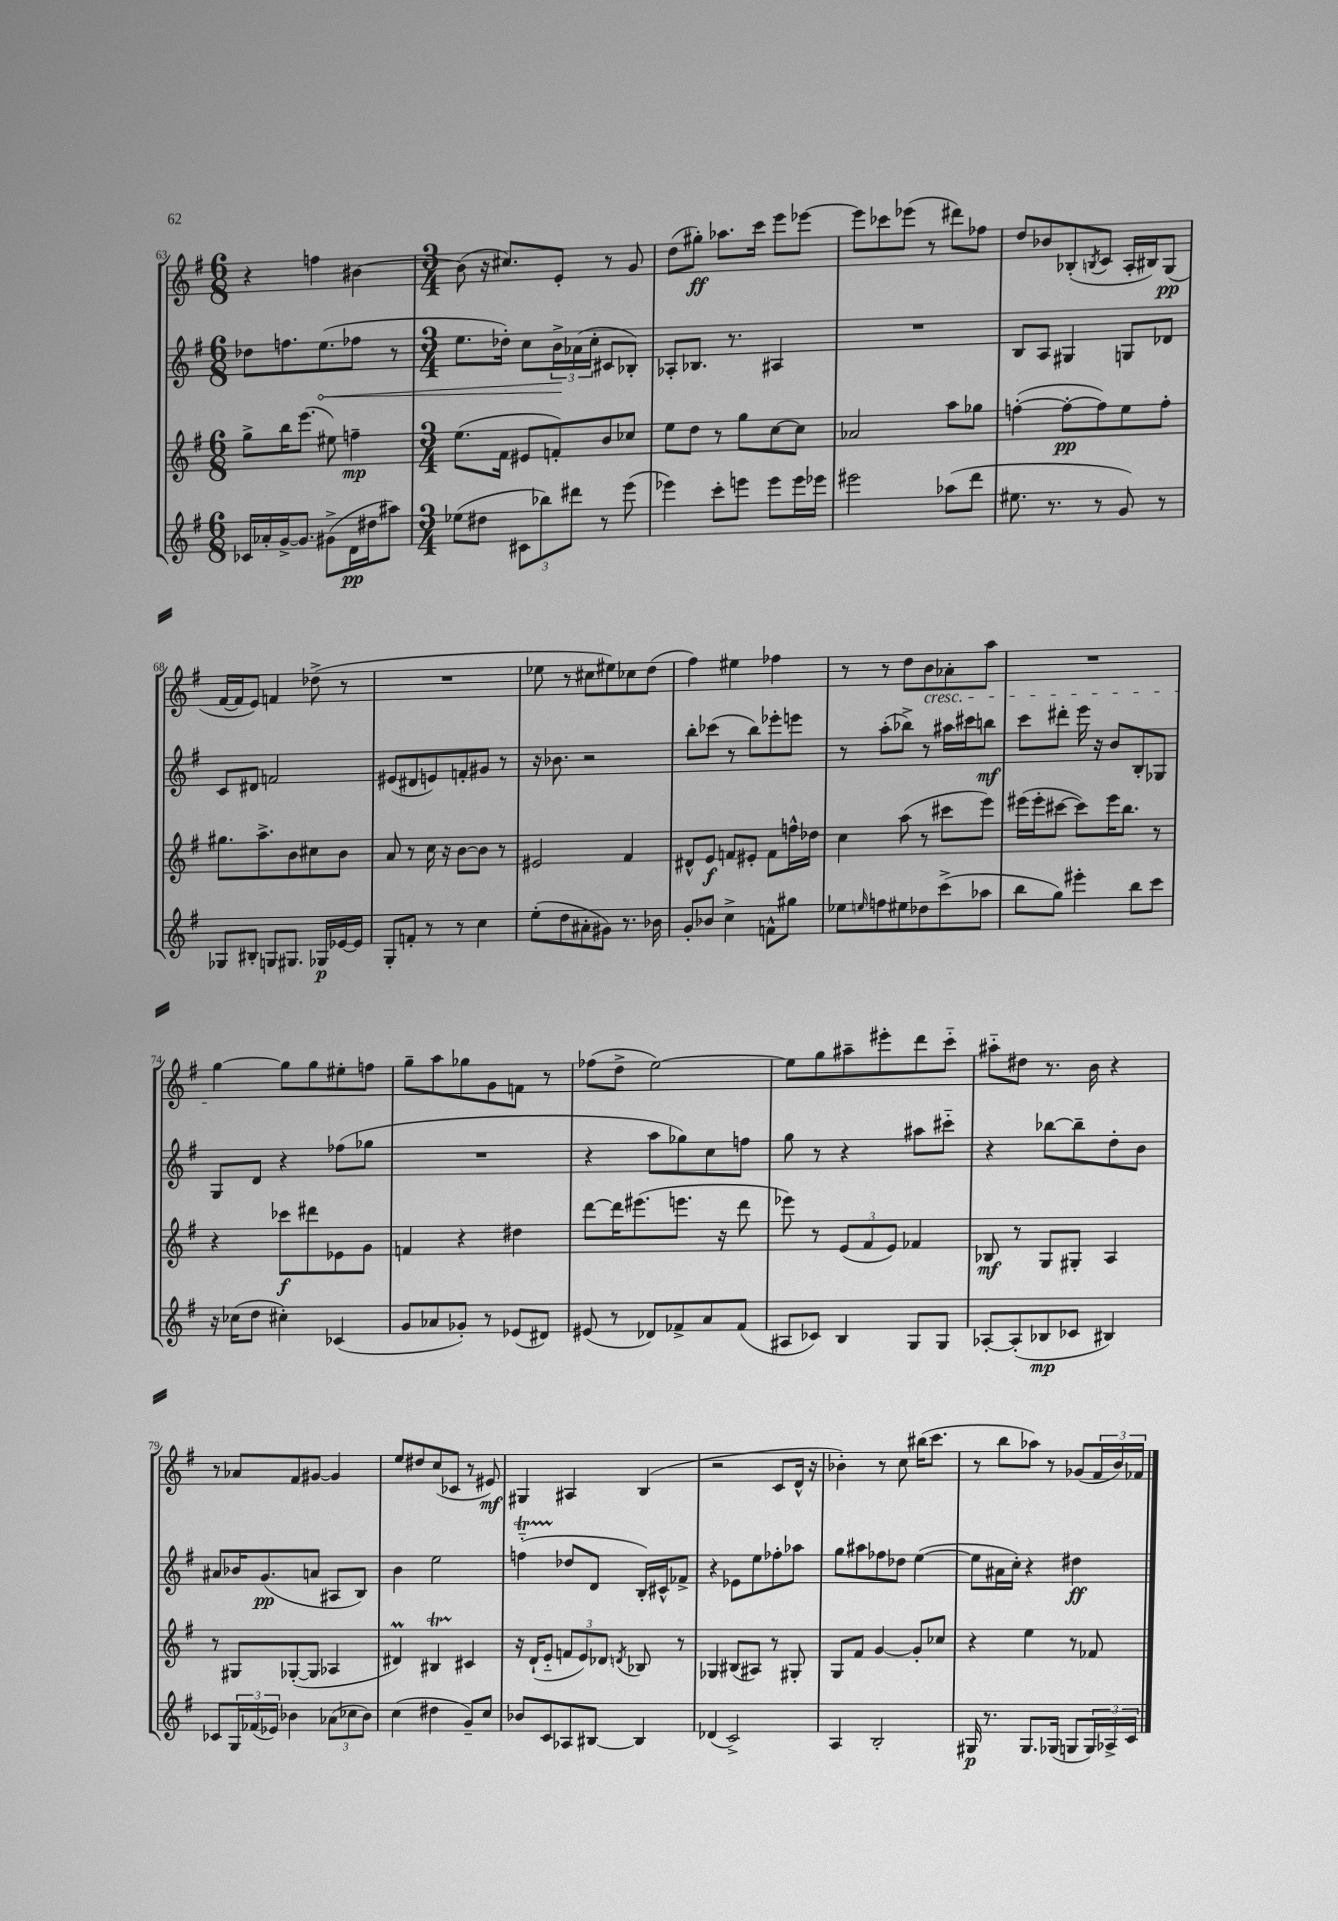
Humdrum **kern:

**kern	**kern	**kern	**kern
*staff4	*staff3	*staff2	*staff1
*clefG2	*clefG2	*clefG2	*clefG2
*k[f#]	*k[f#]	*k[f#]	*k[f#]
*M6/8	*M6/8	*M6/8	*M6/8
16c-	8gg^	8dd-	4r
16a-'	.	.	.
[16g^	16bb	8.ff	.
8.g]	(8.eee	.	.
.	.	.	4ff
.	.	(8.ee	.
(8g#^	8ee#)	.	.
16d	4ff~	8ff-	[4b#
16dd#	.	.	.
8aa#)	.	8r	.
=	=	=	=
*M3/4	*M3/4	*M3/4	*M3/4
(8ee-	(8.ee	8.ee	(8b#]
8dd#	.	.	16r
.	16f#	16dd-')	8.cc#)
12c#	8e#	8cc	.
12bb-)	.	.	.
.	8f')	24b^	8e'
12ddd#	.	(24a-	.
.	.	24cc'	.
8r	8b	8c#	8r
(8eee	8cc-	8B-')	8g
=	=	=	=
4eee-)	8ee	8A-'	(8dd
.	8dd	8.B-	8gg#')
8ccc'	8r	.	8.aa-
.	.	8.r	.
8eee	8gg	.	.
.	.	.	16ccc
8eee	[8cc	4A#	8eee
16eee	8cc]	.	[8eee-
16eee-	.	.	.
=	=	=	=
2eee#	2a-	2.r	8eee-]
.	.	.	8ccc-
.	.	.	(8eee-
.	.	.	8r
(8aa-	8aa	.	8ddd#)
8ddd	8gg-	.	8ff-
=	=	=	=
8.ee#	([4ff'	8B	8dd
.	.	8A	8b-
8.r	.	.	.
.	8ff'_	4G#	(8B-'
.	.	.	8qB
8r	8ff])	.	8c
8g)	8ee	8G	16A'
.	.	.	16B#)
8r	8ff'	8d-	(8G
=	=	=	=
8G-	8.gg#	8c	[16f#
.	.	.	16f#]
8B#'	.	8d#	8e)
.	8.aa^	.	.
8G	.	2f	4f
8.G#	8b	.	.
.	8cc#	.	(8dd-^
16G-	.	.	.
[16e-	8b	.	8r
16e-]	.	.	.
=	=	=	=
8G'	8a	(8e#	2.r
8f'	8r	8d#	.
8r	16cc	8e)	.
.	16r	.	.
8r	[8b	8f'	.
4cc	8b]	8g#	.
.	8r	8r	.
=	=	=	=
(8ee'	2e#	16r	8ee-
.	.	8.b-	.
8dd	.	.	8r
8a#'	.	2r	8cc#
8g#)	.	.	8ee#)
8.r	4f#	.	8cc-
.	.	.	(8dd
16b-	.	.	.
=	=	=	=
8g'	8d#^^	8bb'	4ff#)
8b-	8e	(8ccc-	.
4cc^	8f	8r	4ee#
.	8e#'	8bb)	.
8f^^	8f	8eee-'	4ff-
8gg#	16ff^^	8eee	.
.	16dd-	.	.
=	=	=	=
8ee-	4cc	8r	8r
16qqee	.	.	.
8ff	.	(8aa'	8r
8ee#	(8aa	8bb-^)	8dd
8dd-	8r	8r	8b
(8ccc^	8ccc#	16aa#	8a-'
.	.	16ccc#	.
8aa-	8eee)	8bb	8aa
=	=	=	=
8bb	(16eee#	8ccc	2.r
.	16eee#'	.	.
8gg)	[8ccc#	8ddd#'	.
4eee#'	8ccc#])	16eee	.
.	.	16r	.
.	16eee#	8b	.
.	8.bb	.	.
8bb	.	8B'	.
8ccc	8r	8G-	.
=	=	=	=
16r	4r	8G	[4gg
(16cc-	.	.	.
8dd	.	8d	.
4cc#')	8ccc-	4r	8gg]
.	8ddd#	.	8gg
(4c-	8e-	(8ff-	8ee#'
.	8g	8gg-	8ff
=	=	=	=
8g	4f	2.r	8gg~
8a-	.	.	8aa
8g-')	4r	.	8gg-
8r	.	.	8g
(8e-	4dd#	.	8f
8d#)	.	.	8r
=	=	=	=
(8e#	[8ddd	4r	(8ff-
8r	16ddd]	.	8dd^
.	(8.eee#	.	.
8d-)	.	8aa	[2ee)
8f-^	8.eee	8gg-)	.
8a	.	8cc	.
.	16r	.	.
(8f-	8ddd	8ff	.
=	=	=	=
8A#	8eee-)	8gg	8ee]
8c-)	8r	8r	8gg
4B	(12e	4r	8aa#~
.	12f#	.	.
.	.	.	8eee#'
.	12e)	.	.
8G	4f-	8aa#	8ddd
8G	.	8ccc#'~	8ccc'~
=	=	=	=
[8A-'	8B-	4r	8aa#'~
(8A-']	8r	.	8dd#
8B-	8G	[8bb-	8.r
8c-	8G#'	8bb-~]	.
.	.	.	16b
4B#)	4A	8dd'	4r
.	.	8b	.
=	=	=	=
8c-	8r	8a#	8r
24G	8G#	16b-	8a-
(24f-	.	.	.
.	.	(8.g	.
24e-)	.	.	.
4b-	([8G-'	.	8f#
.	8G-]	8a	[8g#
(12a-	4A-	8A#	4g#]
12cc-	.	.	.
.	.	8B)	.
12b-)	.	.	.
=	=	=	=
(4cc	4d#)	4b	8ee
.	.	.	8dd#
4dd#	4B#	2ee	(8cc
.	.	.	8c-
8g~)	4c#	.	8r
8cc	.	.	8e#)
=	=	=	=
8b-	16r	(4ff'~	4G#
.	(16d`	.	.
8c	8e'~	.	.
8A-	12f	8dd-	4A#
.	12e)	.	.
[8B#	.	8d	.
.	12d-	.	.
.	8qd	.	.
4B#]	8B-	16B')	(4B
.	.	16c#^^	.
.	8r	8f-^	.
=	=	=	=
(4d-	4G-	4r	2r
2c^)	(8B#	8e-	.
.	8A#)	8ee	.
.	8r	8ff-'	8c
.	8G#'	8aa-	16d^^
.	.	.	16r
=	=	=	=
4A	8G	8gg	4b-')
.	8f#	8aa#	.
2B'	[4g	8ff-	8r
.	.	8dd-	8cc
.	8g']	([4ee	(16bb#
.	.	.	8.ccc
.	8cc-	.	.
=	=	=	=
16G#	4r	8ee]	8r
8.r	.	.	.
.	.	16a#	8bb
.	.	16cc')	.
8.G#	4ee	4r	8aa-)
.	.	.	8r
(16G-	.	.	.
8G	8r	4dd#	(8g-
24G)	8f-	.	24f#
24A-^	.	.	24b)
24c	.	.	24f-
==	==	==	==
*-	*-	*-	*-
